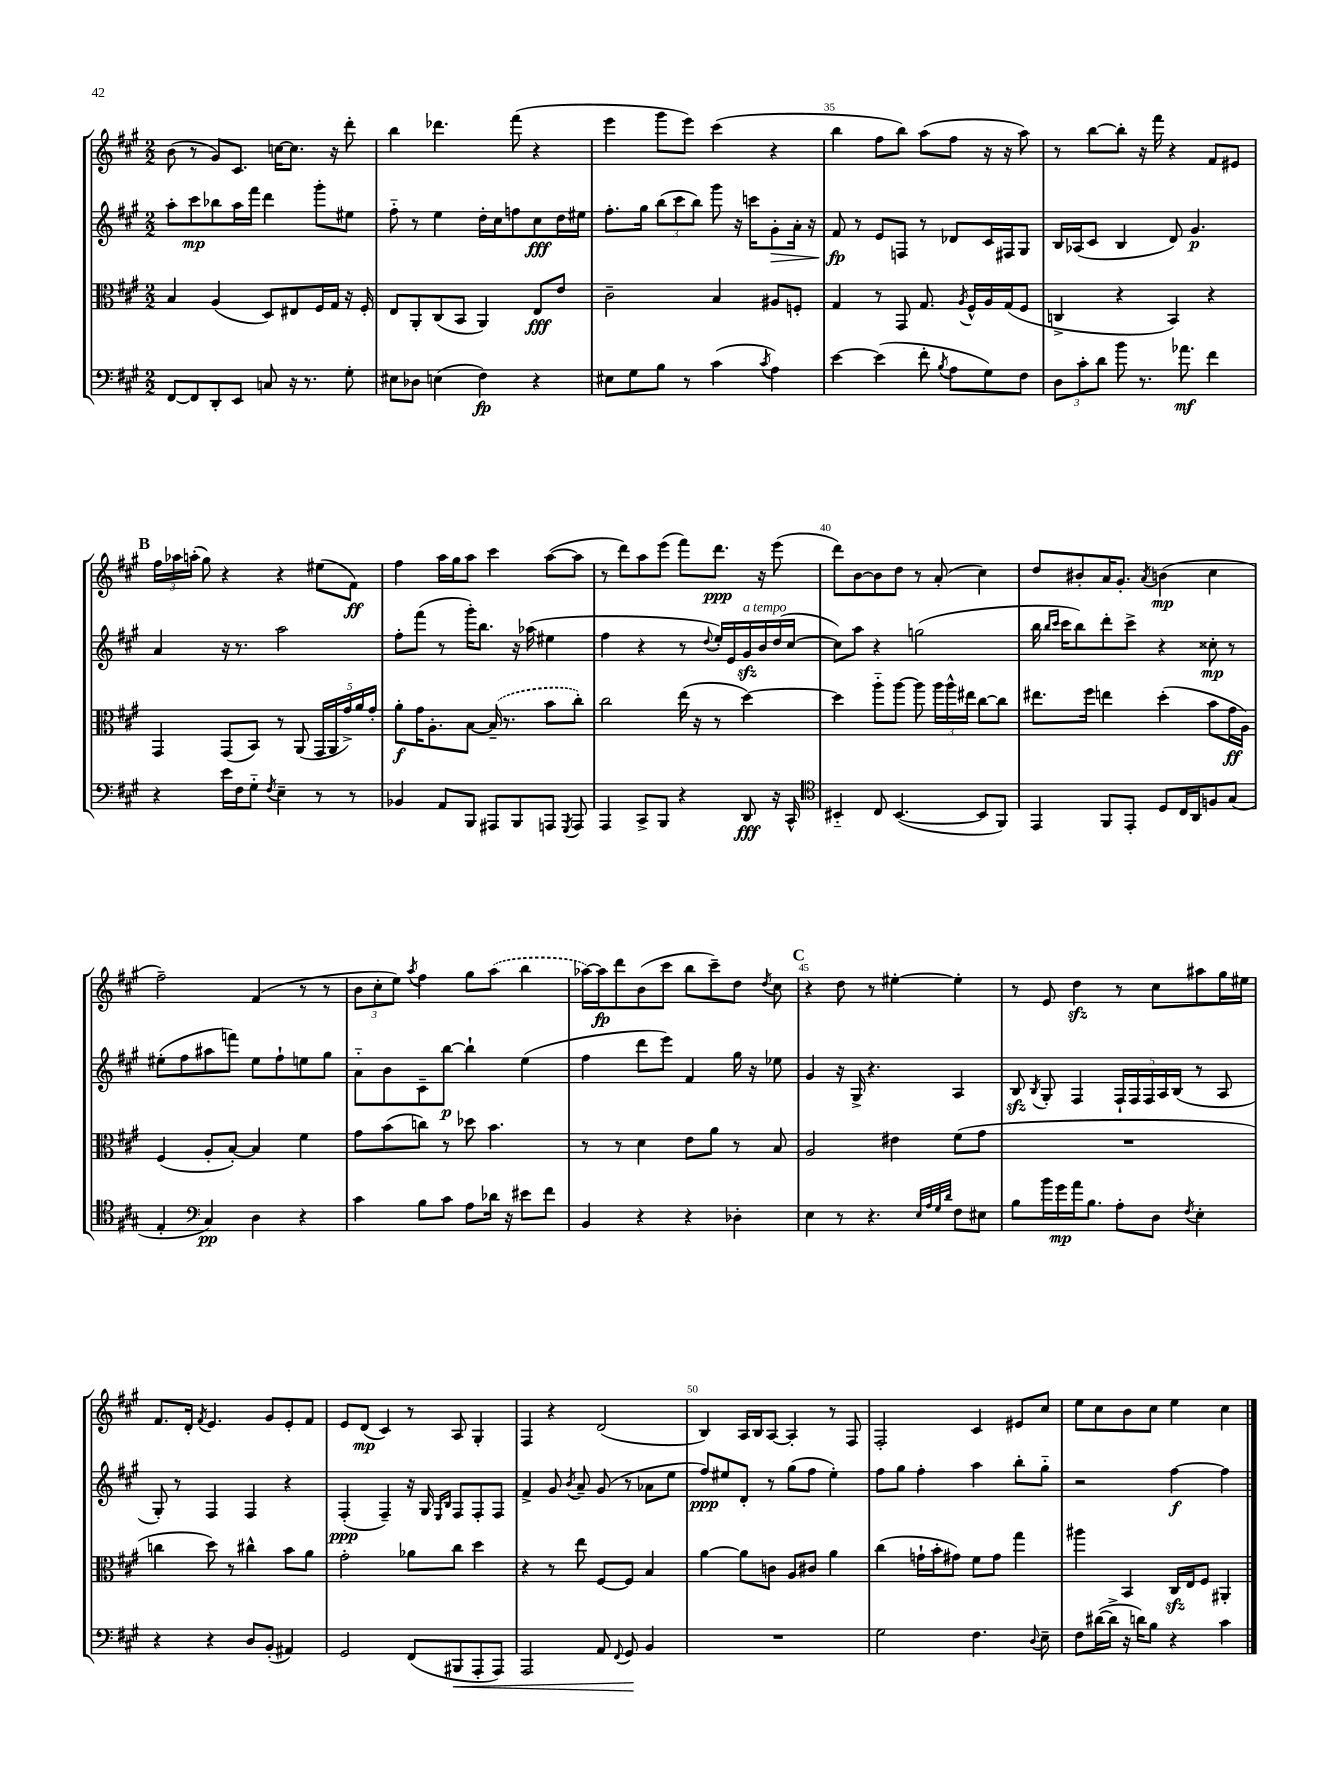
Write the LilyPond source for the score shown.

<<
\new StaffGroup <<
\new Staff = "s0" {
    \clef treble \key a \major \numericTimeSignature \time 2/2
    \autoBeamOff b'8( r8 gis'8[) cis'8.] c''16[~ c''8.] r16 d'''8-. |
    b''4 des'''4. fis'''8( r4 |
    e'''4 gis'''8[ e'''8]) cis'''4( r4 |
    b''4 fis''8[ b''8]) a''8[( fis''8] r16 r16 a''8) |
    r8 b''8[~ b''8]-. r16 fis'''16 r4 fis'8[ eis'8] |
    \mark \markup { \bold "B" } \tuplet 3/2 { fis''16[ aes''16 a''16]-.( } gis''8) r4 r4 eis''8[( fis'8]\ff) |
    fis''4 a''16[ gis''16 a''8] cis'''4 a''8[~( a''8] |
    r8 d'''8[) a''8 e'''8]( fis'''8[) d'''8.]\ppp r16 e'''8( |
    d'''8[) b'8~ b'8 d''8] r8 a'8-.( cis''4) |
    d''8[ bis'8-. a'16 gis'8.]-. \acciaccatura { a'8 } b'4\mp( cis''4 |
    fis''2--) fis'4( r8 r8 |
    \tuplet 3/2 { b'8[ cis''8-. e''8]) } \acciaccatura { a''8 } fis''4 gis''8[ \once \slurDashed a''8]( b''4 |
    aes''16[~) aes''16\fp d'''8 b'8( cis'''8] b''8[ cis'''8--) d''8] \acciaccatura { d''8 } cis''8 |
    \mark \markup { \bold "C" } r4 d''8 r8 eis''4~-. eis''4-. |
    r8 e'8 d''4\sfz r8 cis''8[ ais''8 gis''16 eis''16] |
    fis'8.[ d'16]-. \acciaccatura { fis'8 } e'4. gis'8[ e'8-. fis'8] |
    e'8[ d'8]\mp( cis'4) r8 a8 gis4-. |
    fis4 r4 d'2( |
    b4) a16[ b16 a8]~ a4-. r8 fis8 |
    fis2-. cis'4 eis'8[ cis''8] |
    e''8[ cis''8 b'8 cis''8] e''4 cis''4 \bar "|." |
}
\new Staff = "s1" {
    \clef treble \key a \major \numericTimeSignature \time 2/2
    \autoBeamOff a''8[-. cis'''8\mp bes''8 a''16 fis'''16] d'''4 gis'''8[-. eis''8] |
    fis''8-_ r8 e''4 d''16[-. cis''16 f''8 cis''8\fff d''16 eis''16] |
    fis''8.[-. gis''16] \tuplet 3/2 { b''8[( cis'''8 b''8]) } gis'''8 r16 c'''16[ gis'8-.\> a'16]-. r16 |
    fis'8\fp\! r8 e'8[ f8] r8 des'8[ cis'16 fis16 gis8] |
    b16[ aes16( cis'8] b4 d'8) gis'4.\p |
    \mark \markup { \bold "B" } a'4 r16 r8. a''2 |
    fis''8[-. fis'''8]( r8 gis'''16[-.) b''8.] r16 aes''16( eis''4 |
    fis''4 r4 r8 \appoggiatura { d''8 } e''16[-.) e'16 gis'16\sfz^\markup { \italic "a tempo" } b'16 d''16( cis''16]~ |
    cis''8[) a''8] r4 g''2( |
    b''16 \grace { b''16[ cis'''16] } cis'''16[ b''8) d'''8-. cis'''8]-> r4 cisis''8-.\mp r8 |
    eis''8[-.( fis''8 ais''8 f'''8]) eis''8[ fis''8-! e''8 gis''8] |
    a'8[-_ b'8 cis'8-- b''8]~\p b''4-! e''4( |
    fis''4 d'''8[ e'''8]) fis'4 gis''16 r16 ees''8 |
    \mark \markup { \bold "C" } gis'4 r16 gis16-> r4. a4 |
    b8\sfz \acciaccatura { b8 } gis8-. fis4 \tuplet 5/4 { fis16[-! fis16 fis16 a16 b16]( } r8 a8 |
    gis8-.) r8 fis4 fis4 r4 |
    fis4-.\ppp( fis4--) r16 gis16 \grace { e16[ b16] } fis8[ fis8-. fis8] |
    fis'4-> gis'8 \acciaccatura { b'8 } a'8-- gis'8( r8 aes'8[ e''8] |
    fis''8[\ppp) eis''8 d'8]-. r8 gis''8[( fis''8] eis''4-.) |
    fis''8[ gis''8] fis''4-. a''4 b''8[-. gis''8]-_ |
    r2 fis''4~\f fis''4 \bar "|." |
}
\new Staff = "s2" {
    \clef alto \key a \major \numericTimeSignature \time 2/2
    \autoBeamOff b4 a4( d8[) eis8 fis16 gis16] r16 fis16-. |
    e8[ a,8-. cis8( b,8] a,4) e8[\fff e'8] |
    cis'2-- b4 ais8[ f8]-. |
    gis4 r8 gis,8 gis8. \acciaccatura { a8 } fis16[-^ a16 gis16( fis8] |
    c4-> r4 b,4) r4 |
    \mark \markup { \bold "B" } gis,4 gis,8[( b,8]) r8 a,8( \tuplet 5/4 { gis,16[ a,16 gis'16->) a'16 gis'16]-. } |
    a'8[-.\f gis'16 a8.-. b8]~ \once \slurDashed b16--( r8. b'8[ cis''8]-.) |
    cis''2 e''16( r16 r8 d''4~) |
    d''4 a''8[-_ a''8]~ a''8 \tuplet 3/2 { a''16[ a''16-^ eis''16] } cis''8[~ cis''8] |
    eis''8.[ fis''16] e''4 d''4-.( b'8[ gis'16\ff a16]) |
    fis4( a8[-. b8]~-.) b4 fis'4 |
    gis'8[ b'8( c''8]) r8 des''8 b'4. |
    r8 r8 d'4 e'8[ a'8] r8 b8 |
    \mark \markup { \bold "C" } a2 eis'4 fis'8[( gis'8] |
    R1 |
    c''4 d''8) r8 cis''4-^ b'8[ a'8] |
    gis'2-. aes'8[ cis''8] d''4 |
    r4 r8 e''8 fis8[~ fis8] b4 |
    a'4~ a'8[ c'8] a8[ cis'8] a'4 |
    cis''4( g'16[-! b'16-. gis'8]) fis'8[ gis'8] gis''4 |
    ais''4 b,4 cis16[\sfz e16 fis8] ais,4-. \bar "|." |
}
\new Staff = "s3" {
    \clef bass \key a \major \numericTimeSignature \time 2/2
    \autoBeamOff fis,8[~ fis,8 d,8-. e,8] c8 r16 r8. gis8-. |
    eis8[ des8] e4( fis4\fp) r4 |
    eis8[ gis8 b8] r8 cis'4( \acciaccatura { cis'8 } a4) |
    e'4~ e'4( fis'8-. \acciaccatura { b8 } a8[ gis8) fis8] |
    \tuplet 3/2 { d8[ cis'8-. d'8] } b'8 r8. aes'8.\mf fis'4 |
    \mark \markup { \bold "B" } r4 e'16[ fis16 gis8]-_ \acciaccatura { fis8 } e4-- r8 r8 |
    bes,4 a,8[ b,,8] ais,,8[ b,,8 a,,8] \acciaccatura { gis,,8 } a,,8 |
    a,,4 cis,8[-> b,,8] r4 d,8\fff r16 cis,16-^ |
    \clef tenor bis,4-_ cis8 bis,4.~( bis,8[ fis,8]) |
    e,4 fis,8[ e,8]-. d8[ cis16 a,16 f8 gis8]( |
    e4-. \clef bass cis4\pp) d4 r4 |
    cis'4 b8[ cis'8] a8[ des'16] r16 eis'8[ fis'8] |
    b,4 r4 r4 des4-. |
    \mark \markup { \bold "C" } e4 r8 r4. \grace { e32[ a32 gis32 d'32] } fis8[ eis8] |
    b8[ b'16 gis'16\mp a'16 b8.] a8[-. d8] \acciaccatura { fis8 } e4-. |
    r4 r4 d8[ b,8]-.( ais,4) |
    gis,2 fis,8[( bis,,8\< a,,8-. a,,8]) |
    a,,2 a,8 \appoggiatura { fis,8 } gis,8\! b,4 |
    R1 |
    gis2 fis4. \appoggiatura { d8 } e8-- |
    fis8[ dis'16~( dis'16]-> r16 d'16[) b8] r4 cis'4 \bar "|." |
}
>>
>>
\layout { \context { \Score currentBarNumber = #32 \override BarNumber.break-visibility = ##(#f #t #t) barNumberVisibility = #(every-nth-bar-number-visible 5) } }
